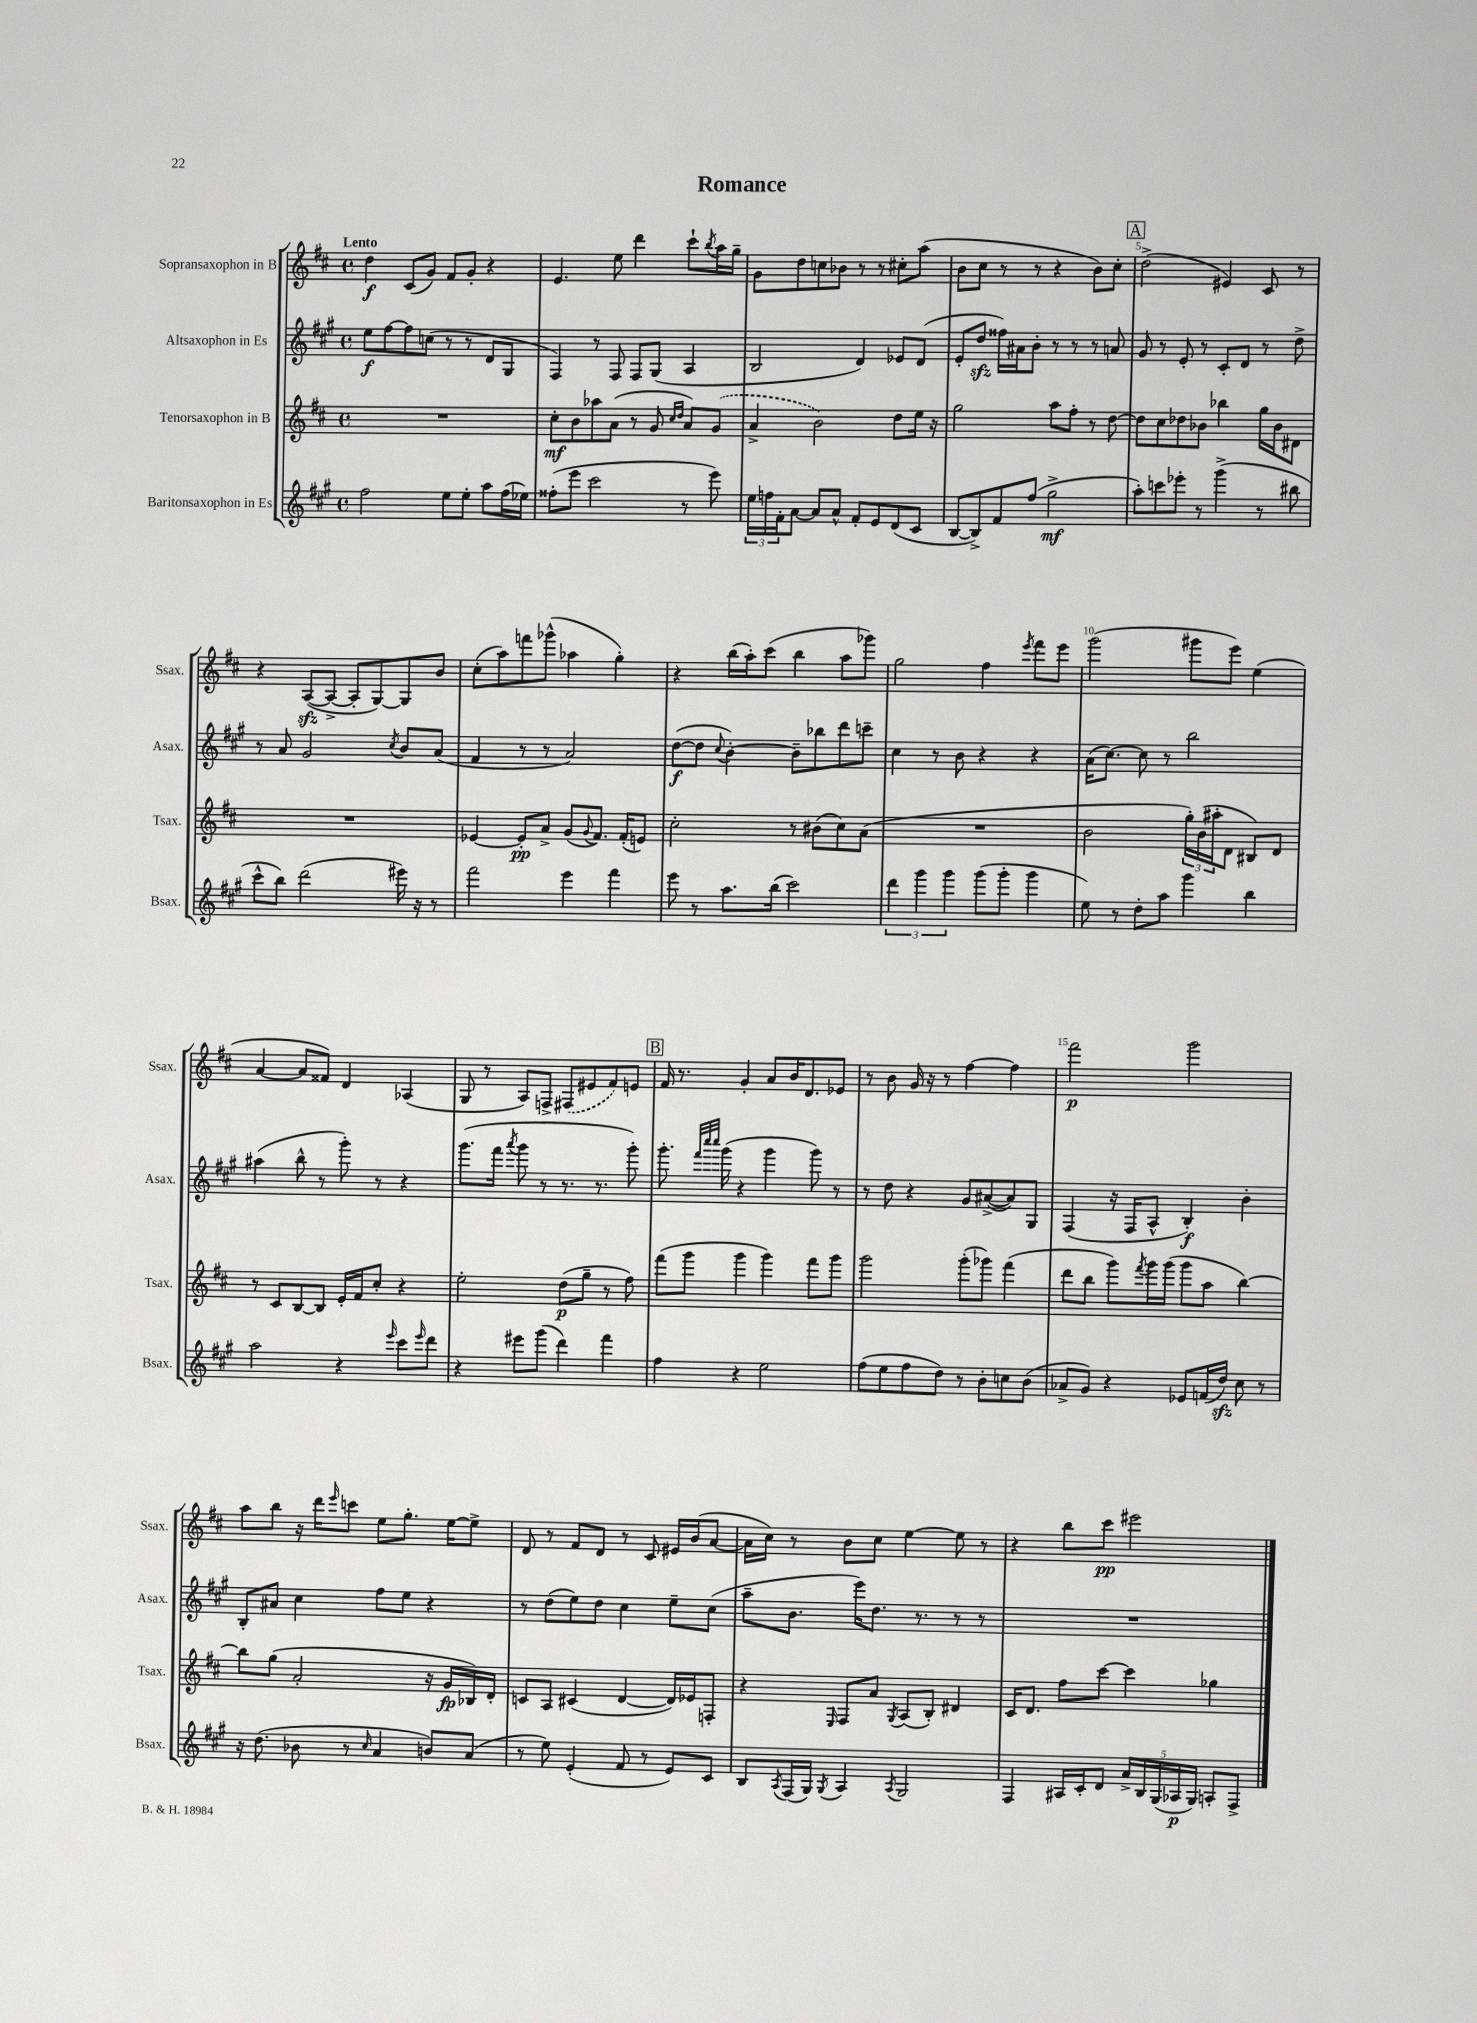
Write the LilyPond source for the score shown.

\header { title = "Romance" }
<<
\new StaffGroup <<
\new Staff = "s0" \with { instrumentName = "Sopransaxophon in B" shortInstrumentName = "Ssax." } {
    \clef treble \key d \major \defaultTimeSignature \time 4/4 \tempo "Lento"
    d''4\f cis'8( g'8) fis'8 g'8-. r4 |
    e'4. e''8 d'''4 cis'''8-! \acciaccatura { b''8 } a''16 g''16-- |
    g'8 d''8 c''8 bes'8 r8 r8 cis''8-. a''8( |
    b'8 cis''8 r8 r8 r4 b'8) cis''8-. |
    \mark \markup { \box "A" } d''2->( eis'4) cis'8 r8 |
    r4 a8~\sfz( a8~-> a8-. g8~) g8 b'8 |
    cis''8-.( a''8) f'''8 ges'''8-^( aes''4 g''4-.) |
    r4 b''16( a''16-.) cis'''8( b''4 a''8 ges'''8) |
    g''2 fis''4 \acciaccatura { e'''8 } fis'''8 e'''8 |
    g'''2( gis'''8 e'''8) e''4( |
    a'4~ a'8 fisis'8) d'4 aes4( |
    g8 r8 a8) f8-> \once \slurDashed fis8( eis'8 fis'8) e'8 |
    \mark \markup { \box "B" } fis'16 r8. g'4-. a'8 b'16 d'8. ees'8 |
    r8 b'8 g'16 r16 r8 fis''4~ fis''4 |
    fis'''2\p g'''2 |
    a''8 b''8 r16 d'''16 \grace { e'''16 } c'''8 e''8 g''8.-. e''16~ e''8-> |
    d'8 r8 fis'8 d'8 r8 cis'8 eis'16 b'16( a'8~ |
    a'16 cis''16) r8 b'8 cis''8 e''4~ e''8 r8 |
    r4 b''8 cis'''8\pp eis'''2 \bar "|." |
}
\new Staff = "s1" \with { instrumentName = "Altsaxophon in Es" shortInstrumentName = "Asax." } {
    \clef treble \key a \major \defaultTimeSignature \time 4/4
    e''8\f fis''8~ fis''8 c''8( r8 r8 d'8 gis8 |
    fis4) r8 fis8 fis8 gis8( a4 |
    b2 d'4) ees'8 d'8( |
    e'8-. d''8\sfz fisis''16) ais'16 b'8-. r8 r8 r8 a'8 |
    \mark \markup { \box "A" } gis'8 r8 e'8-. r8 cis'8-. d'8 r8 d''8-> |
    r8 a'8 gis'2 \acciaccatura { cis''8 } b'8 a'8( |
    fis'4 r8 r8 a'2) |
    d''8~\f( d''8 \appoggiatura { cis''8 } b'4~-.) b'8-- bes''8 d'''8 c'''8-- |
    cis''4 r8 b'8 r4 r4 |
    a'16( cis''8.~) cis''8 r8 b''2 |
    ais''4( b''8-^ r8 gis'''8-.) r8 r4 |
    gis'''8.( fis'''16 \acciaccatura { a'''8 } gis'''8 r8 r8. r8. gis'''8-.) |
    \mark \markup { \box "B" } gis'''8.-. \grace { fis'''32 cis''''32 cis''''32 } gis'''16( r4 gis'''4 gis'''8) r8 |
    r8 d''8 r4 gis'8 ais'8~->( ais'8) gis8 |
    fis4( r16 fis16 a8-^ b4-.\f) b'4-. |
    b8-. ais'8 cis''4 fis''8 e''8 r4 |
    r8 d''8( e''8) d''8 cis''4 e''8-- cis''8( |
    a''8-- b'8. e'''16) d''8. r8. r8 r8 |
    R1 \bar "|." |
}
\new Staff = "s2" \with { instrumentName = "Tenorsaxophon in B" shortInstrumentName = "Tsax." } {
    \clef treble \key d \major \defaultTimeSignature \time 4/4
    R1 |
    cis''8-.\mf b'8 aes''8 a'8( r8 g'8 \grace { cis''16 d''16 } a'8) \once \slurDashed g'8( |
    a'4-> b'2) d''8 e''16 r16 |
    g''2 a''8 fis''8-. r8 d''8~ |
    \mark \markup { \box "A" } d''8 cis''8 des''8 bes'8 bes''4 g''16 bes'16 dis'8 |
    R1 |
    ees'4~ ees'8-.\pp a'8-> g'8( \appoggiatura { g'8 } fis'8.) fis'16-.( e'8) |
    cis''2-. r8 bis'8( cis''8) a'8( |
    R1 |
    b'2 \tuplet 3/2 { g''16-.) b'16( ais''16-. } d'8 bis8) d'8 |
    r8 cis'8 b8~ b8 e'16-. fis'16 cis''8-. r4 |
    e''2-. d''8\p( g''8-- r8 fis''8) |
    \mark \markup { \box "B" } fis'''8( g'''8 g'''4 g'''4) fis'''8 g'''8 |
    g'''2 g'''8-.( ges'''8) fis'''4( |
    d'''8 b''8 g'''8) \acciaccatura { fis'''8 } g'''16 g'''16( g'''8 a''8 b''4~) |
    b''8 g''8( a'2-. r16 g'16\fp bes16) d'16-. |
    c'8 a8 cis'4( d'4~ d'16) ees'16 f8-. |
    r4 \grace { e16 } fis8 a'8 \acciaccatura { g8 } a8( b8-.) dis'4 |
    cis'16 d'8. fis''8 cis'''8~ cis'''4 ges''4 \bar "|." |
}
\new Staff = "s3" \with { instrumentName = "Baritonsaxophon in Es" shortInstrumentName = "Bsax." } {
    \clef treble \key a \major \defaultTimeSignature \time 4/4
    fis''2 e''8 e''8-. a''8 fis''16( ees''16) |
    fisis''8-.( e'''8 cis'''2 r8 e'''8) |
    \tuplet 3/2 { e''16 f''16 fis'16-. } a'8~ a'8 a'8-^ fis'8-. e'8 d'8( cis'8 |
    b8~ b8->) fis'8 fis''8( gis''2->\mf |
    \mark \markup { \box "A" } a''8-.) c'''8 ees'''8-. r8 gis'''4->( r8 bis''8 |
    cis'''8-^ b''8) d'''2( eis'''16) r16 r8 |
    fis'''2 e'''4 fis'''4 |
    e'''8 r8 a''8. b''16( cis'''2) |
    \tuplet 3/2 { d'''4 gis'''4 gis'''4 } gis'''8( gis'''8-. gis'''4 |
    e''8) r8 d''8-. a''8 gis'''4 b''4 |
    a''2 r4 \grace { e'''16 } cis'''8 \grace { e'''16 } d'''8 |
    r4 eis'''8 gis'''8( d'''4) fis'''4 |
    \mark \markup { \box "B" } fis''4 r4 e''2 |
    fis''8( e''8 fis''8 d''8) r8 b'8-. c''8 b'8( |
    aes'8-> gis'8) r4 ees'8 f'16( d''16\sfz) cis''8 r8 |
    r16 d''8.( bes'8 r8 \grace { cis''16 } a'4 b'8) a'8( |
    r8 e''8) e'4-.( fis'8 r8 e'8) cis'8 |
    b8 \acciaccatura { a8 } fis16( gis16) \acciaccatura { gis8 } a4 \acciaccatura { a8 } gis2 |
    fis4 ais16 cis'16-. d'8 \tuplet 5/4 { a'16-> b16 gis16( aes16\p gis16) } a8-. fis8-> \bar "|." |
}
>>
>>
\layout { \context { \Score \override BarNumber.break-visibility = ##(#f #t #t) barNumberVisibility = #(every-nth-bar-number-visible 5) } }
